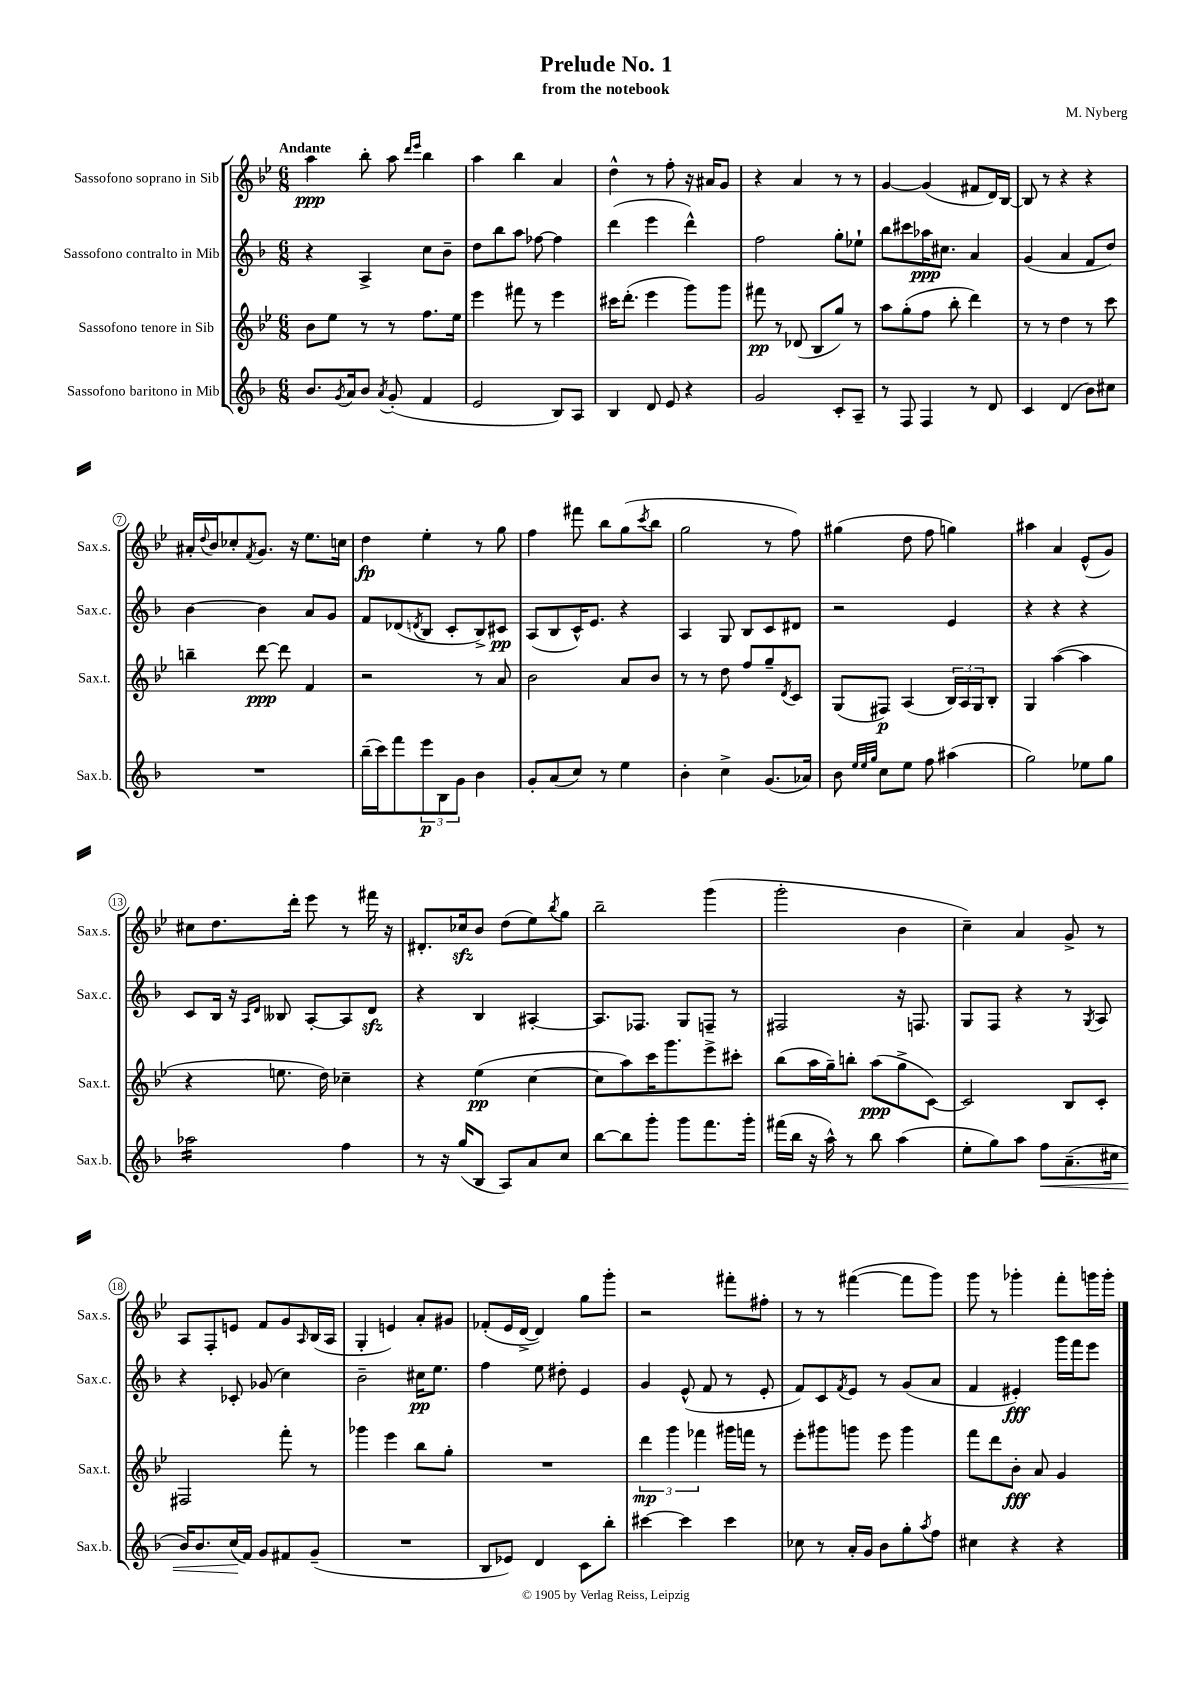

**kern	**kern	**kern	**kern
*staff4	*staff3	*staff2	*staff1
*clefG2	*clefG2	*clefG2	*clefG2
*k[b-]	*k[b-e-]	*k[b-]	*k[b-e-]
*M6/8	*M6/8	*M6/8	*M6/8
8.b-	8b-	4r	4aa
.	8ee-	.	.
8qg	.	.	.
16a	.	.	.
8b-	8r	4A^	8bb-'
8qa	.	.	.
(8g'	8r	.	8aa
.	.	.	16qqddd
.	.	.	16qqeee-
4f	8.ff	8cc	4bb-
.	.	8b-~	.
.	16ee-	.	.
=	=	=	=
2e	4eee-	8dd	4aa
.	.	8bb-	.
.	8fff#	8aa	4bb-
.	8r	[8ff-	.
8B-)	4eee-	4ff-]	4a
8A	.	.	.
=	=	=	=
4B-	16ccc#	(4ddd	4dd^^
.	(8.ddd'	.	.
8d	4eee-	4eee	8r
8e	.	.	8ff'
4r	8ggg)	4ddd^^)	16r
.	.	.	16a#
.	8ggg	.	8g
=	=	=	=
2g	8fff#	2ff	4r
.	8r	.	.
.	(8d-	.	4a
.	8B-	.	.
8c'	8gg)	8gg'	8r
8A~	8r	8ee-`	8r
=	=	=	=
8r	8aa	8bb-	[4g
8F	(8gg'	8ccc#	.
4F	8ff	16aa-	(4g]
.	.	8.cc#	.
.	8bb-'	.	.
8r	4ddd)	4a	8f#
8d	.	.	16d)
.	.	.	[16B-
=	=	=	=
4c	8r	(4g	8B-]
.	8r	.	8r
(4d	4dd	4a	4r
8b-)	8r	8f	4r
8cc#	8ccc	8dd)	.
=	=	=	=
2.r	4bb~	[4b-	16a#'
.	.	.	8qqdd
.	.	.	16b-
.	.	.	8cc-'
.	.	.	8qf
.	[8ddd	4b-]	8.g
.	8ddd]	.	.
.	.	.	16r
.	4f	8a	8.ee-
.	.	8g	.
.	.	.	16cc
=	=	=	=
(16bb-~	2r	8f	4dd
16ccc)	.	.	.
8fff	.	(8d-	.
.	.	8qd	.
12eee	.	8B-	4ee-'
12B-	.	.	.
.	.	8c'	.
12g	.	.	.
4b-	8r	8B-^)	8r
.	8a	8c#	8gg
=	=	=	=
8g'	2b-	(8A	4ff
(8a	.	8B-	.
8cc)	.	16c^^)	8fff#
.	.	8.e	.
8r	.	.	8bb-
4ee	8a	4r	(8gg
.	.	.	8qccc
.	8b-	.	8bb-
=	=	=	=
4b-'	8r	4A	2gg
.	8r	.	.
4cc^	8dd	8G	.
.	8ff	8B-	.
(8.g	8gg~	8c	8r
.	8qd	.	.
.	8c	8d#	8ff)
16a-)	.	.	.
=	=	=	=
8b-	(8G	2r	(4gg#
32qqee	.	.	.
32qqee	.	.	.
32qqgg	.	.	.
8cc	8F#)	.	.
8ee	(4A	.	8dd
8ff	.	.	8ff
(4aa#	24B-)	4e	4gg)
.	24A	.	.
.	24G	.	.
.	8B-'	.	.
=	=	=	=
2gg)	4G	4r	4aa#
.	([4aa	4r	4a
8ee-	4aa]	4r	(8e-^^
8gg	.	.	8g)
=	=	=	=
2aa-	4r	8c	8cc#
.	.	16B-	8.dd
.	.	16r	.
.	.	16qqA	.
.	.	16qqd	.
.	8.ee	8B--	.
.	.	.	16ddd'
.	.	[8A'	8eee-
.	16dd)	.	.
4ff	4cc-~	8A]	8r
.	.	8d	16fff#
.	.	.	16r
=	=	=	=
8r	4r	4r	8.d#'
16r	.	.	.
(16gg	.	.	16cc-
8B-	(4ee-	4B-	8b-
8A)	.	.	(8dd
8a	[4cc	[4A#'	8ee-)
.	.	.	8qbb-
8cc	.	.	8gg
=	=	=	=
[8bb-	8cc]	8.A#]	2bb-~
8bb-]	8aa)	.	.
.	.	8.F-	.
8ggg'	16ccc	.	.
.	8.ggg	.	.
8ggg	.	8G	.
8.fff	8eee-^	8F~	(4ggg
.	8ccc#'	8r	.
16ggg'	.	.	.
=	=	=	=
(16fff#	(8bb-	2F#	2ggg'
16bb-	.	.	.
16r	16aa	.	.
16aa^^)	16gg~)	.	.
8r	8bb'	.	.
8bb-	(8aa	.	.
(4aa	8gg^	16r	4b-
.	.	8.F	.
.	[8c)	.	.
=	=	=	=
8ee'	2c]	8G	4cc~)
8gg)	.	8F	.
8aa	.	4r	4a
8ff	.	.	.
(8.a~	8B-	8r	8g^
.	.	8qG	.
.	8c'	8A	8r
16cc#	.	.	.
=	=	=	=
16b-)	2F#	4r	8A
8.b-	.	.	.
.	.	.	8F'
(16cc	.	8c-'	8e
16f)	.	.	.
8g	.	(8g-	8f
8f#	8fff'	4cc)	8g
.	.	.	16qqA
(8g~	8r	.	(16B-
.	.	.	16A
=	=	=	=
2.r	4ggg-	2b-~	4G'
.	4eee-	.	4e)
.	8bb-	16cc#	8a'
.	.	8.ee	.
.	8gg'	.	8g#
=	=	=	=
8B-	2.r	4ff	(8f-'
8e-)	.	.	16e-
.	.	.	[16d^
4d	.	8ee	4d])
.	.	8dd#'	.
8c	.	4e	8gg
8bb-'	.	.	8ggg'
=	=	=	=
[4ccc#	6ddd	4g	2r
.	6ggg	.	.
4ccc#]	.	(8e^^	.
.	6fff-	.	.
.	.	8f	.
4ccc#	16ggg#	8r	8fff#'
.	16fff	.	.
.	8r	8e'	8ff#'
=	=	=	=
8cc-	8eee-'	8f)	8r
8r	8ggg#	8c	8r
.	.	8qf	.
16a'	8ggg	8e	([4fff#
16g	.	.	.
8b-	8eee-	8r	.
8gg'	4ggg	(8g	8fff#]
8qaa	.	.	.
8ff	.	8a	8ggg)
=	=	=	=
4cc#	8fff	4f	8ggg
.	8ddd	.	8r
4r	8b-'	4e#')	4ggg-'
.	8a	.	.
4r	4g	16ggg	8fff'
.	.	16fff	.
.	.	8eee	16ggg
.	.	.	16ggg'
==	==	==	==
*-	*-	*-	*-
